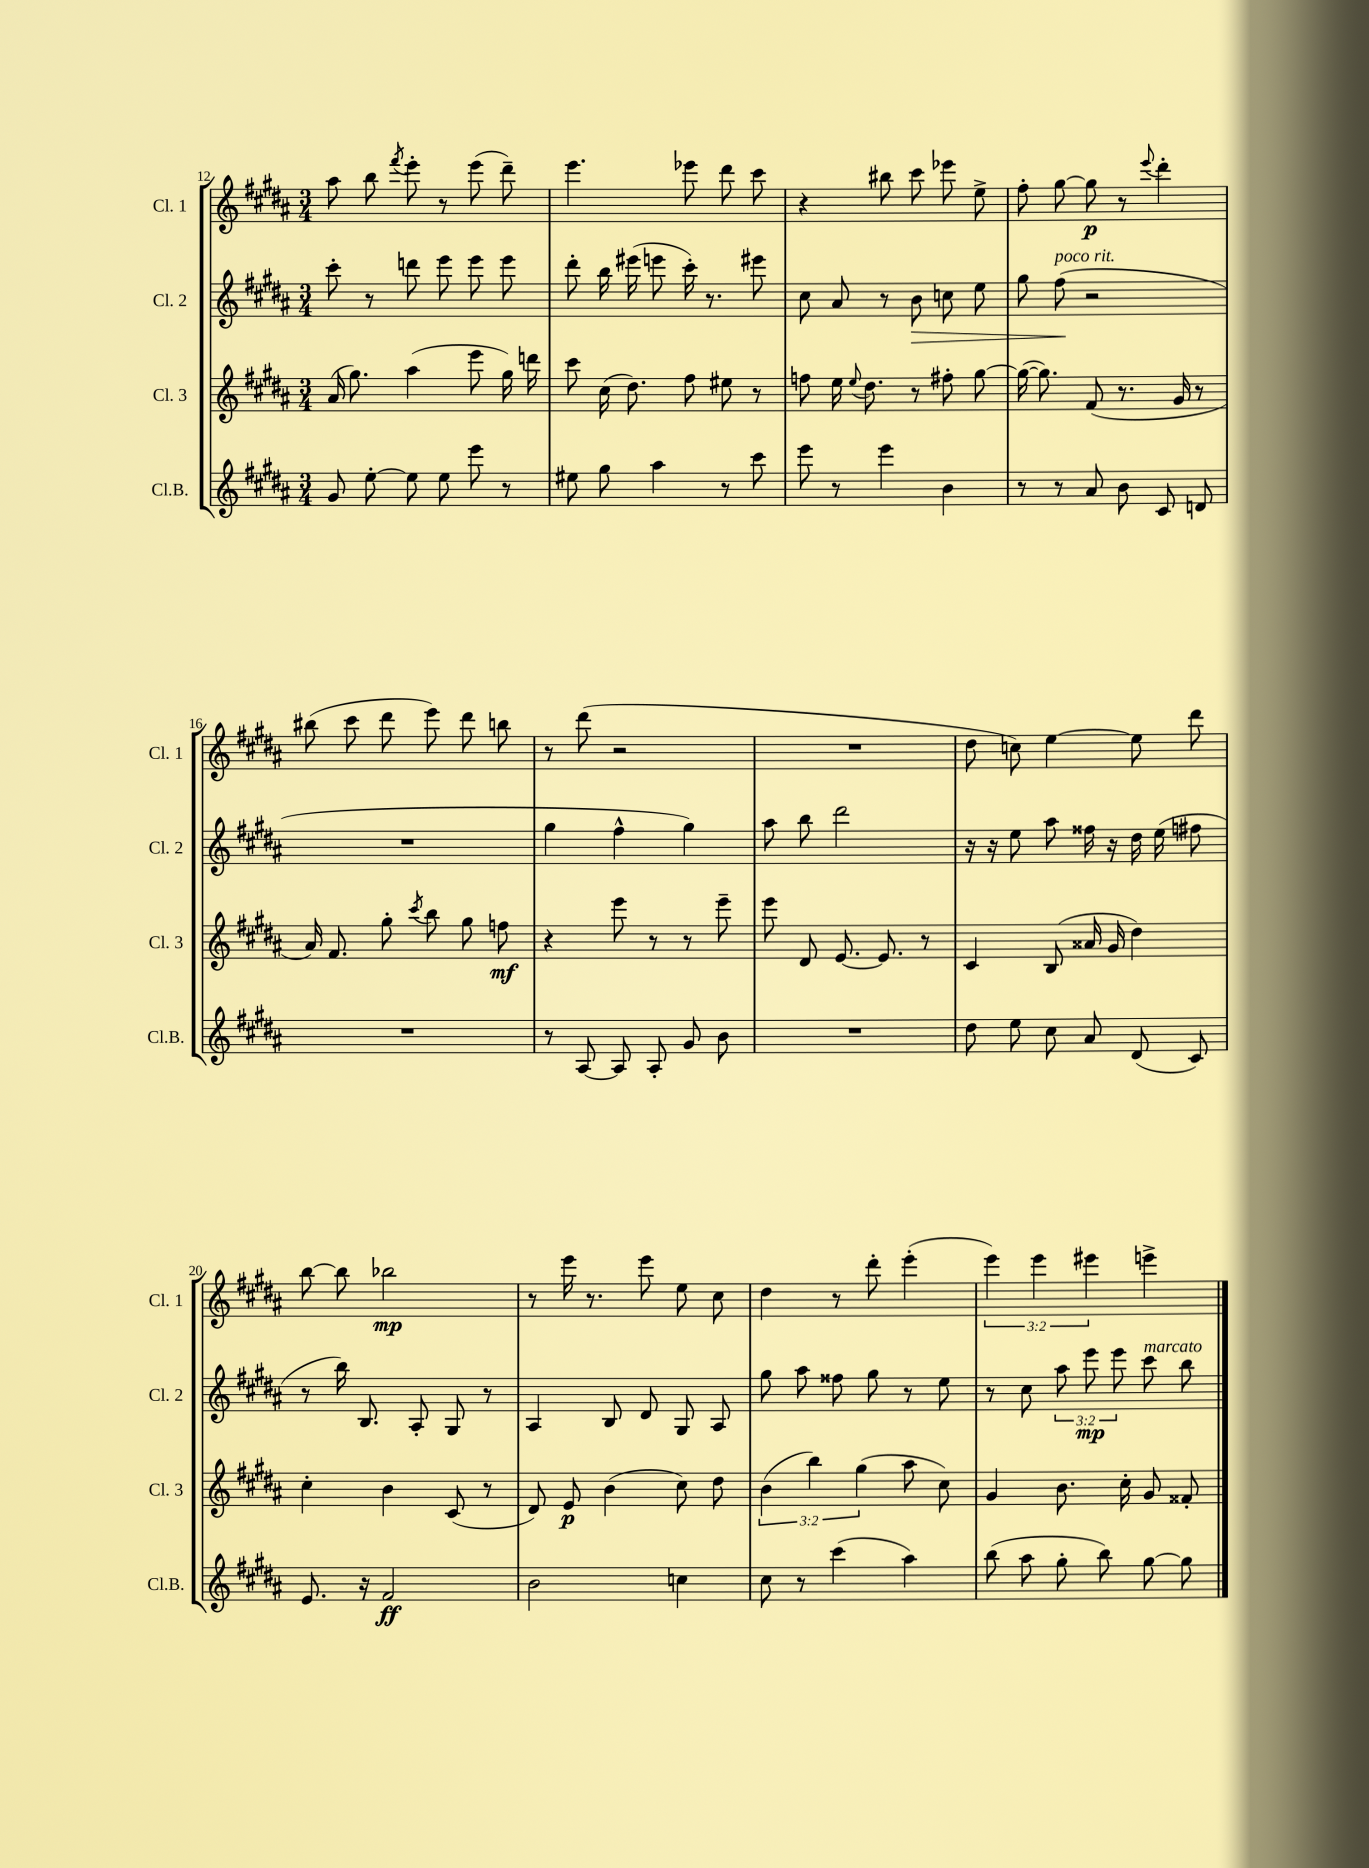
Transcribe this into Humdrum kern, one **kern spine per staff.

**kern	**kern	**kern	**kern
*staff4	*staff3	*staff2	*staff1
*clefG2	*clefG2	*clefG2	*clefG2
*k[f#c#g#d#a#]	*k[f#c#g#d#a#]	*k[f#c#g#d#a#]	*k[f#c#g#d#a#]
*M3/4	*M3/4	*M3/4	*M3/4
8g#/	(16a#/	8ccc#'\	8aa#\
.	8.gg#\)	.	.
[8ee'\	.	8r	8bb\
.	.	.	8qfff#/
8ee\]	(4aa#\	8ddd\	8eee'\
8ee\	.	8eee\	8r
8eee\	8eee\	8eee\	(8eee\
8r	16gg#\)	8eee\	8ddd#~\)
.	16ddd\	.	.
=	=	=	=
8ee#\	8ccc#\	8ddd#'\	4.eee\
8gg#\	(16cc#\	16bb\	.
.	8.dd#\)	(16eee#\	.
4aa#\	.	8eee\	.
.	8ff#\	16ccc#'\)	8eee-\
.	.	8.r	.
8r	8ee#\	.	8ddd#\
8ccc#\	8r	8eee#\	8ccc#\
=	=	=	=
8eee\	8ff\	8cc#\	4r
8r	16ee\	8a#/	.
.	8qqee/	.	.
.	8.dd#\	.	.
4eee\	.	8r	8bb#\
.	8r	8b\	8ccc#\
4b\	8ff#'\	8cc\	8eee-\
.	[8gg#\	8ee\	8ee^\
=	=	=	=
8r	(16gg#\_	8gg#\	8ff#'\
.	8.gg#\])	.	.
8r	.	(8ff#\	[8gg#\
8a#/	(8f#/	2r	8gg#\]
8b\	8.r	.	8r
.	.	.	8qqeee/
8c#/	.	.	4ddd#'\
.	16g#/	.	.
8d/	8r	.	.
=	=	=	=
2.r	16a#/)	2.r	(8bb#\
.	8.f#/	.	.
.	.	.	8ccc#\
.	8gg#'\	.	8ddd#\
.	8qccc#/	.	.
.	8bb\	.	8eee\)
.	8gg#\	.	8ddd#\
.	8ff\	.	8bb\
=	=	=	=
8r	4r	4gg#\	8r
[8A#/	.	.	(8ddd#\
8A#/]	8eee\	4ff#^^\	2r
8A#'/	8r	.	.
8g#/	8r	4gg#\)	.
8b\	8eee~\	.	.
=	=	=	=
2.r	8eee\	8aa#\	2.r
.	8d#/	8bb\	.
.	[8.e/	2ddd#\	.
.	8.e/]	.	.
.	8r	.	.
=	=	=	=
8dd#\	4c#/	16r	8dd#\
.	.	16r	.
8ee\	.	8ee\	8cc\)
8cc#\	(8B/	8aa#\	[4ee\
8a#/	16a##/	16ff##\	.
.	16g#/	16r	.
(8d#/	4dd#\)	16dd#\	8ee\]
.	.	(16ee\	.
8c#/)	.	8ff#\	8ddd#\
=	=	=	=
8.e/	4cc#'\	8r	[8bb\
.	.	16bb\)	8bb\]
16r	.	8.B/	.
2f#/	4b\	.	2bb-\
.	.	8A#'/	.
.	(8c#/	8G#/	.
.	8r	8r	.
=	=	=	=
2b\	8d#/)	4A#/	8r
.	8e/	.	16eee\
.	.	.	8.r
.	(4b\	8B/	.
.	.	8d#/	8eee\
4cc\	8cc#\)	8G#/	8ee\
.	8dd#\	8A#/	8cc#\
=	=	=	=
8cc#\	(6b\	8gg#\	4dd#\
8r	.	8aa#\	.
.	6bb\)	.	.
(4ccc#\	.	8ff##\	8r
.	(6gg#\	.	.
.	.	8gg#\	8ddd#'\
4aa#\)	8aa#\	8r	(4eee'\
.	8cc#\)	8ee\	.
=	=	=	=
(8bb\	4g#/	8r	6eee\)
8aa#\	.	8cc#\	.
.	.	.	6eee\
8gg#'\	8.b\	12aa#\	.
.	.	12eee\	6eee#\
8bb\)	.	.	.
.	.	12eee\	.
.	16cc#'\	.	.
[8gg#\	8g#/	8ccc#\	4eee^\
8gg#\]	8f##'/	8bb\	.
==	==	==	==
*-	*-	*-	*-
